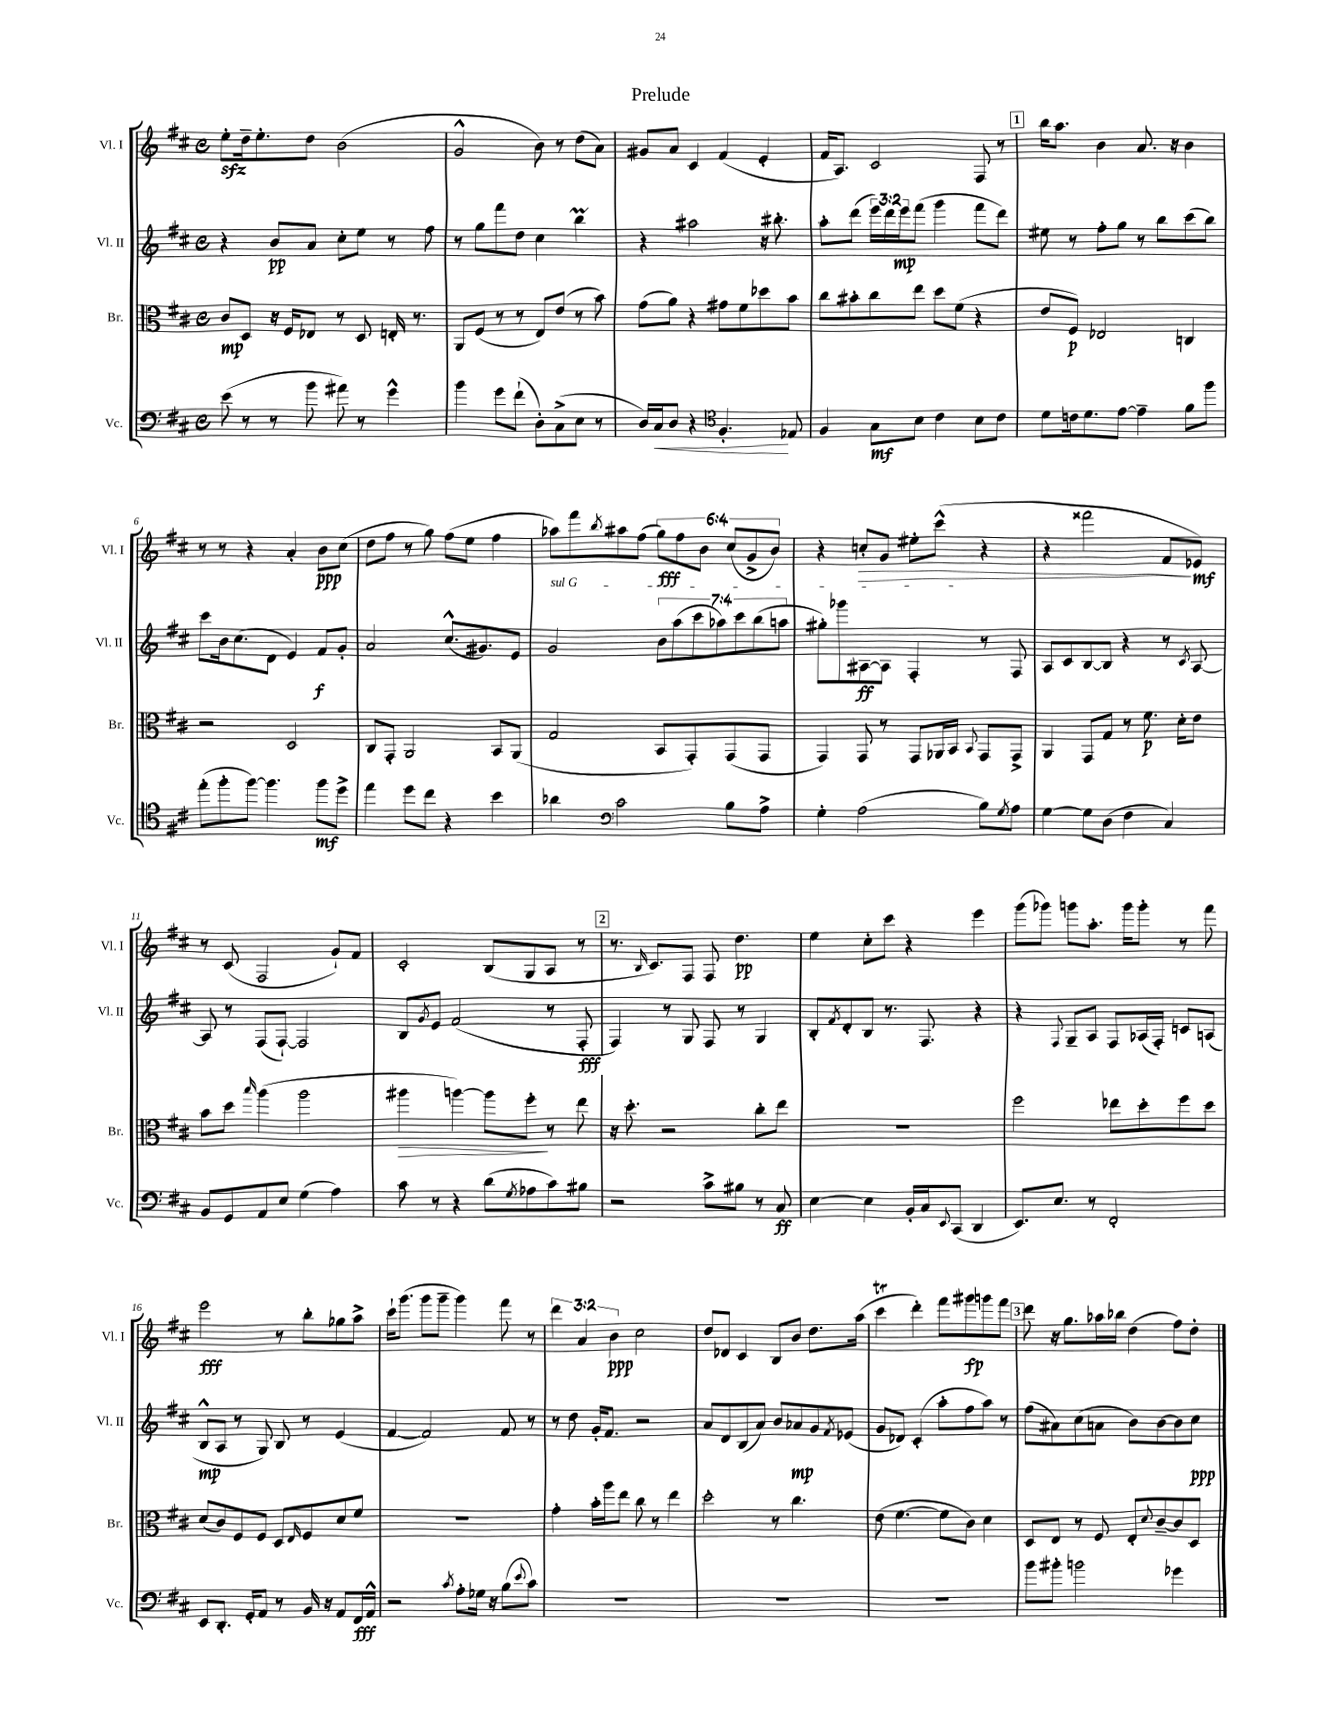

**kern	**dynam	**kern	**dynam	**kern	**dynam	**kern	**dynam
*part4	*part4	*part3	*part3	*part2	*part2	*part1	*part1
*staff4	*staff4	*staff3	*staff3	*staff2	*staff2	*staff1	*staff1
*I"Vc.	*	*I"Br.	*	*I"Vl. II	*	*I"Vl. I	*
*I'Vc.	*	*I'Br.	*	*I'Vl. II	*	*I'Vl. I	*
*clefF4	*	*clefC3	*	*clefG2	*	*clefG2	*
*k[f#c#]	*	*k[f#c#]	*	*k[f#c#]	*	*k[f#c#]	*
*M4/4	*	*M4/4	*	*M4/4	*	*M4/4	*
*met(c)	*	*met(c)	*	*met(c)	*	*met(c)	*
=1	=1	=1	=1	=1	=1	=1	=1
(8e\	.	8c#/L	mp	4r	.	8eezz'\L	.
8r	.	8D/J	.	.	.	16dd~\k	.
.	.	.	.	.	.	8.ee'\	.
8r	.	16r	.	8b/L	pp	.	.
.	.	16F#/KL	.	.	.	.	.
8b\	.	8E-X/J	.	8a/J	.	8dd\J	.
8a#X\)	.	8r	.	8cc#'\L	.	(2b\	.
8r	.	8D/	.	8ee\J	.	.	.
4g^^\	.	16En'/	.	8r	.	.	.
.	.	8.r	.	.	.	.	.
.	.	.	.	8ff#\	.	.	.
=2	=2	=2	=2	=2	=2	=2	=2
4b\	.	8AA/L	.	8r	.	2g^^/	.
.	.	(8F#/J	.	8gg\L	.	.	.
8g\L	.	8r	.	8fff#\	.	.	.
(8f#`\J	.	8r	.	8dd\J	.	.	.
8D'\L)	.	8E/L)	.	4cc#\	.	8b\)	.
(8C#^\	.	(8e/J	.	.	.	8r	.
8E\J	.	8r	.	4bbM\	.	(8dd\L	.
8r	.	8b\)	.	.	.	8a\J)	.
=3	=3	=3	=3	=3	=3	=3	=3
16D/LL)	.	(8g\L	.	4r	.	8g#X/L	.
!	!LO:HP:b	!	!	!	!	!	!
16C#/J	<	.	.	.	.	.	.
8D/J	.	8a\J)	.	.	.	8a/J	.
4r	.	4r	.	2aa#X\	.	4c#/	.
*clefC4	*	*	*	*	*	*	*
4.F#'/	.	8g#X\L	.	.	.	(4f#/	.
.	.	8f#\	.	.	.	.	.
.	.	8dd-X\	.	16r	.	4e'/	.
.	.	.	.	8.bb#X'\	.	.	.
8E-X/	[	8b\J	.	.	.	.	.
=4	=4	=4	=4	=4	=4	=4	=4
4F#/	.	8cc#\L	.	8aa'\L	.	16f#/KL	.
.	.	.	.	.	.	8.A/J)	.
.	.	8b#X'\	.	(8ddd\J	.	.	.
8G\L	mf	8cc#\	.	24eee\LL)	.	2c#/	.
.	.	.	.	24ddd\	.	.	.
.	.	.	.	24eee\J	mp	.	.
8B\J	.	8ee\J	.	(8fff#\J	.	.	.
4c#\	.	8dd\L	.	4ggg\	.	.	.
.	.	(8f#\J	.	.	.	.	.
8B\L	.	4r	.	8fff#\L	.	8F#/	.
8c#\J	.	.	.	8ddd\J)	.	8r	.
!!LO:REH:place=s1:t=1
=5	=5	=5	=5	=5	=5	=5	=5
8d\L	.	8e/L	.	8ee#X\	.	16bb\KL	.
.	.	.	.	.	.	8.aa\J	.
16cn\k	.	8F#/J)	p	8r	.	.	.
8.d\	.	.	.	.	.	.	.
.	.	2E-X/	.	8ff#'\L	.	4b\	.
[8e\J	.	.	.	8gg\J	.	.	.
4e~\]	.	.	.	8r	.	8.a/	.
.	.	.	.	8bb\L	.	.	.
.	.	.	.	.	.	16r	.
8f#\L	.	4Cn/	.	(8ccc#\	.	4b\	.
8ff#\J	.	.	.	8bb\J)	.	.	.
!!LO:LB:g=z
=6	=6	=6	=6	=6	=6	=6	=6
(8ee'\L	.	2r	.	8ccc#\L	.	8r	.
8ff#'\	.	.	.	16b\k	.	8r	.
.	.	.	.	(8.cc#\	.	.	.
[8ff#\J)	.	.	.	.	.	4r	.
4.ff#\]	.	.	.	8d\J	.	.	.
.	.	2D/	.	4e/)	.	4a'/	.
8ff#\L	mf	.	.	8f#/L	f	8b\L	ppp
8dd^\J	.	.	.	8g'/J	.	(8cc#\J	.
=7	=7	=7	=7	=7	=7	=7	=7
4ee\	.	8C#/L	.	2a/	.	8dd\L	.
.	.	8GG'/J	.	.	.	8ff#\J	.
8dd\L	.	2AA/	.	.	.	8r	.
8cc#\J	.	.	.	.	.	8gg\)	.
4r	.	.	.	(8.cc#^^/L	.	(8ff#\L	.
.	.	.	.	.	.	8ee\J	.
.	.	.	.	8.g#X/)	.	.	.
4b\	.	8BB/L	.	.	.	4ff#\	.
.	.	(8AA/J	.	8e/J	.	.	.
=8	=8	=8	=8	=8	=8	=8	=8
!	!	!	!	!LO:TX:a:i:t=sul G	!	!	!
4a-X\	.	2G/	.	2g/	.	8aa-X\L)	.
.	.	.	.	.	.	8fff#\	.
*clefF4	*	*	*	*	*	*	*
.	.	.	.	.	.	8qbb/	.
2c#\	.	.	.	.	.	8aa#X\	.
.	.	.	.	.	.	(8ff#\J	.
.	.	8BB/L	.	14b\L	.	12gg\L)	fff
.	.	.	.	(14aa\	.	.	.
.	.	.	.	.	.	12ff#\	.
.	.	8GG'/)	.	.	.	.	.
.	.	.	.	14ccc#\	.	.	.
.	.	.	.	.	.	12b\J	.
.	.	.	.	14aa-X\)	.	.	.
8B\L	.	(8GG/	.	.	.	(12cc#/L	.
.	.	.	.	14ccc#\	.	.	.
.	.	.	.	.	.	12g^/	.
.	.	.	.	(14bb\	.	.	.
8A^\J	.	8GG/J	.	.	.	.	.
.	.	.	.	.	.	12b/J)	.
.	.	.	.	14aan\J	.	.	.
=9	=9	=9	=9	=9	=9	=9	=9
4G'\	.	4GG/)	.	8gg#X'\L)	.	4r	.
.	.	.	.	8ggg-X\	.	.	.
!	!	!	!	!	!	!	!LO:HP:b
(2A\	.	8GG/	.	[8A#X\	ff	8ccn'/L	>
.	.	8r	.	8A#\J]	.	8g/J	.
.	.	8GG/L	.	4F#'/	.	8ee#X'\L	.
.	.	16AA-X/L	.	.	.	(8ccc#^^\J	.
.	.	16BB/JJ	.	.	.	.	.
.	.	8qqBB/	.	.	.	.	.
8B\L)	.	8GG/L	.	8r	.	4r	.
8qG/	.	.	.	.	.	.	.
8A\J	.	8GG^/J	.	8F#/	.	.	.
=10	=10	=10	=10	=10	=10	=10	=10
[4G\	.	4AA/	.	8A/L	.	4r	.
.	.	.	.	8c#/	.	.	.
8G\L]	.	8GG/L	.	[8B/	.	2fff##X\	.
(8D\J	.	8G/J	.	8B/J]	.	.	.
4F#\	.	8r	.	4r	.	.	.
.	.	8.f#\	p	.	.	.	.
4C#/)	.	.	.	8r	.	8f#/L	.
.	.	16d'\KL	.	.	.	.	.
.	.	.	.	8qc#/	.	.	.
.	.	8e\J	.	[8A/	.	8e-X/J)	] mf
!!LO:LB:g=z
=11	=11	=11	=11	=11	=11	=11	=11
8BB/L	.	8b\L	.	8A/]	.	8r	.
8GG/	.	8dd\J	.	8r	.	(8c#/	.
.	.	16qqbb/	.	.	.	.	.
8AA/	.	(4aa\	.	(8F#/L	.	2F#/	.
8E/J	.	.	.	[8F#`/J)	.	.	.
(4G\	.	2aa\	.	2F#/]	.	.	.
4A\)	.	.	.	.	.	8g`/L)	.
.	.	.	.	.	.	8f#/J	.
=12	=12	=12	=12	=12	=12	=12	=12
!	!	!	!LO:HP:b	!	!	!	!
8c#\	.	4aa#X\	>	8B/L	.	2c#'/	.
.	.	.	.	8qg/	.	.	.
8r	.	.	.	8e/J	.	.	.
4r	.	[4aan\)	.	(2f#/	.	.	.
(8d\L	.	8aa\L]	.	.	.	(8B/L	.
8qG/	.	.	.	.	.	.	.
8A-X\	.	8ff#'\J	.	.	.	8G/	.
8c#\)	.	8r	]	8r	.	8A/J	.
8B#X\J	.	8ee\	.	8F#'/	fff	8r	.
!!LO:REH:place=s1:t=2
=13	=13	=13	=13	=13	=13	=13	=13
2r	.	16r	.	4F#/)	.	8.r	.
.	.	8.dd'\	.	.	.	.	.
.	.	.	.	.	.	16qqB/	.
.	.	.	.	.	.	8.c#/L)	.
.	.	2r	.	8r	.	.	.
.	.	.	.	8G/	.	8F#/J	.
8c#^\L	.	.	.	8F#/	.	8F#/	.
8B#X\J	.	.	.	8r	.	4.dd\	pp
8r	.	8cc#'\L	.	4G/	.	.	.
8C#/	ff	8ee\J	.	.	.	.	.
=14	=14	=14	=14	=14	=14	=14	=14
[4E\	.	1r	.	8B'/L	.	4ee\	.
.	.	.	.	8qf#/	.	.	.
.	.	.	.	8d'/	.	.	.
4E\]	.	.	.	8B/J	.	8cc#'\L	.
.	.	.	.	8.r	.	8ccc#\J	.
16BB'/LL	.	.	.	.	.	4r	.
16C#/J	.	.	.	8.F#/	.	.	.
8qqEE/	.	.	.	.	.	.	.
(8CC#/J	.	.	.	.	.	.	.
4DD/	.	.	.	4r	.	4eee\	.
=15	=15	=15	=15	=15	=15	=15	=15
8.EE/L)	.	2ff#\	.	4r	.	(8ggg\L	.
.	.	.	.	.	.	8ggg-X\J)	.
8.E/J	.	.	.	.	.	.	.
.	.	.	.	8qqF#/	.	.	.
.	.	.	.	8G~/L	.	8gggn\L	.
8r	.	.	.	8A/J	.	8.aa'\J	.
2FF#'/	.	8ee-X\L	.	8F#/L	.	.	.
.	.	.	.	.	.	16ggg\KL	.
.	.	8dd'\	.	(16A-X/L	.	8ggg'\J	.
.	.	.	.	16F#'/JJ)	.	.	.
.	.	8ff#\	.	8cn/L	.	8r	.
.	.	8dd\J	.	(8An/J	.	8fff#\	.
!!LO:LB:g=z
=16	=16	=16	=16	=16	=16	=16	=16
8EE/L	.	(8d/L	.	8B^^/L	mp	2eee\	fff
8.DD'/J	.	8c#/)	.	8A/J	.	.	.
.	.	8F#/	.	8r	.	.	.
16GG'/KL	.	.	.	.	.	.	.
8AA/J	.	8F#/J	.	8G/)	.	.	.
8r	.	8D/L	.	8B/	.	8r	.
.	.	16qqE/	.	.	.	.	.
16BB/	.	8F#/	.	8r	.	8bb'\L	.
16r	.	.	.	.	.	.	.
8AA/L	.	8d/	.	(4e/	.	8gg-X\	.
16FF#/L	fff	8f#/J	.	.	.	8aa^\J	.
16AA^^/JJ	.	.	.	.	.	.	.
=17	=17	=17	=17	=17	=17	=17	=17
2r	.	1r	.	[4f#/	.	16ccc#`\KL	.
.	.	.	.	.	.	(8.ggg\J	.
.	.	.	.	2f#/])	.	8ggg\L	.
.	.	.	.	.	.	8ggg~\J	.
8qc#/	.	.	.	.	.	.	.
8A'\L	.	.	.	.	.	4ggg\)	.
16G-X\Jk	.	.	.	.	.	.	.
16r	.	.	.	.	.	.	.
(8B\L	.	.	.	8f#/	.	8fff#\	.
8qqe/	.	.	.	.	.	.	.
8c#\J)	.	.	.	8r	.	8r	.
=18	=18	=18	=18	=18	=18	=18	=18
1r	.	4g'\	.	8r	.	6ddd\	.
.	.	.	.	8dd\	.	.	.
.	.	.	.	.	.	6a/	.
.	.	16b'\LL	.	16g'/KL	.	.	.
.	.	16aa\J	.	8.f#/J	.	.	.
.	.	.	.	.	.	6b\	ppp
.	.	8ee\J	.	.	.	.	.
.	.	8cc#\	.	2r	.	2cc#\	.
.	.	8r	.	.	.	.	.
.	.	4ee\	.	.	.	.	.
=19	=19	=19	=19	=19	=19	=19	=19
1r	.	2dd'\	.	8a/L	.	8dd/L	.
.	.	.	.	8d/	.	8d-X/J	.
.	.	.	.	(8B/	.	4c#/	.
.	.	.	.	8a/J)	.	.	.
.	.	8r	.	8b/L	.	8B/L	.
.	.	4.cc#\	.	8a-X/	mp	8b/J	.
.	.	.	.	8g/	.	8.dd\L	.
.	.	.	.	8qf#/	.	.	.
.	.	.	.	(8e-X/J	.	.	.
.	.	.	.	.	.	(16aa\Jk	.
=20	=20	=20	=20	=20	=20	=20	=20
1r	.	(8e\	.	8g/L	.	4ccc#t\	.
.	.	[4.f#\	.	8d-X/J)	.	.	.
.	.	.	.	(4c#'/	.	4ddd'\)	.
.	.	8f#\L]	.	8aa'\L	.	8fff#\L	.
.	.	8c#\J)	.	8ff#\	.	8ggg#X\	fp
.	.	4d\	.	8aa\J)	.	8gggn\	.
.	.	.	.	8r	.	8fff#\J	.
!!LO:REH:place=s1:t=3
=21	=21	=21	=21	=21	=21	=21	=21
8b\L	.	8D/L	.	(8ff#\L	.	8ddd\	.
8b#X'\J	.	8E/J	.	8a#X\)	.	16r	.
.	.	.	.	.	.	8.gg\L	.
2bn\	.	8r	.	(8cc#\	.	.	.
.	.	8F#/	.	8an\J	.	16aa-X\L	.
.	.	.	.	.	.	16bb-X\JJ	.
.	.	8E'/L	.	8b\L)	.	(4dd\	.
.	.	8qqd/	.	.	.	.	.
.	.	[8c#~/	.	[8b\	.	.	.
4g-X\	.	8c#/]	.	8b\]	.	8ff#\L)	.
.	.	8D/J	.	8cc#\J	ppp	8dd'\J	.
==	==	==	==	==	==	==	==
*-	*-	*-	*-	*-	*-	*-	*-
